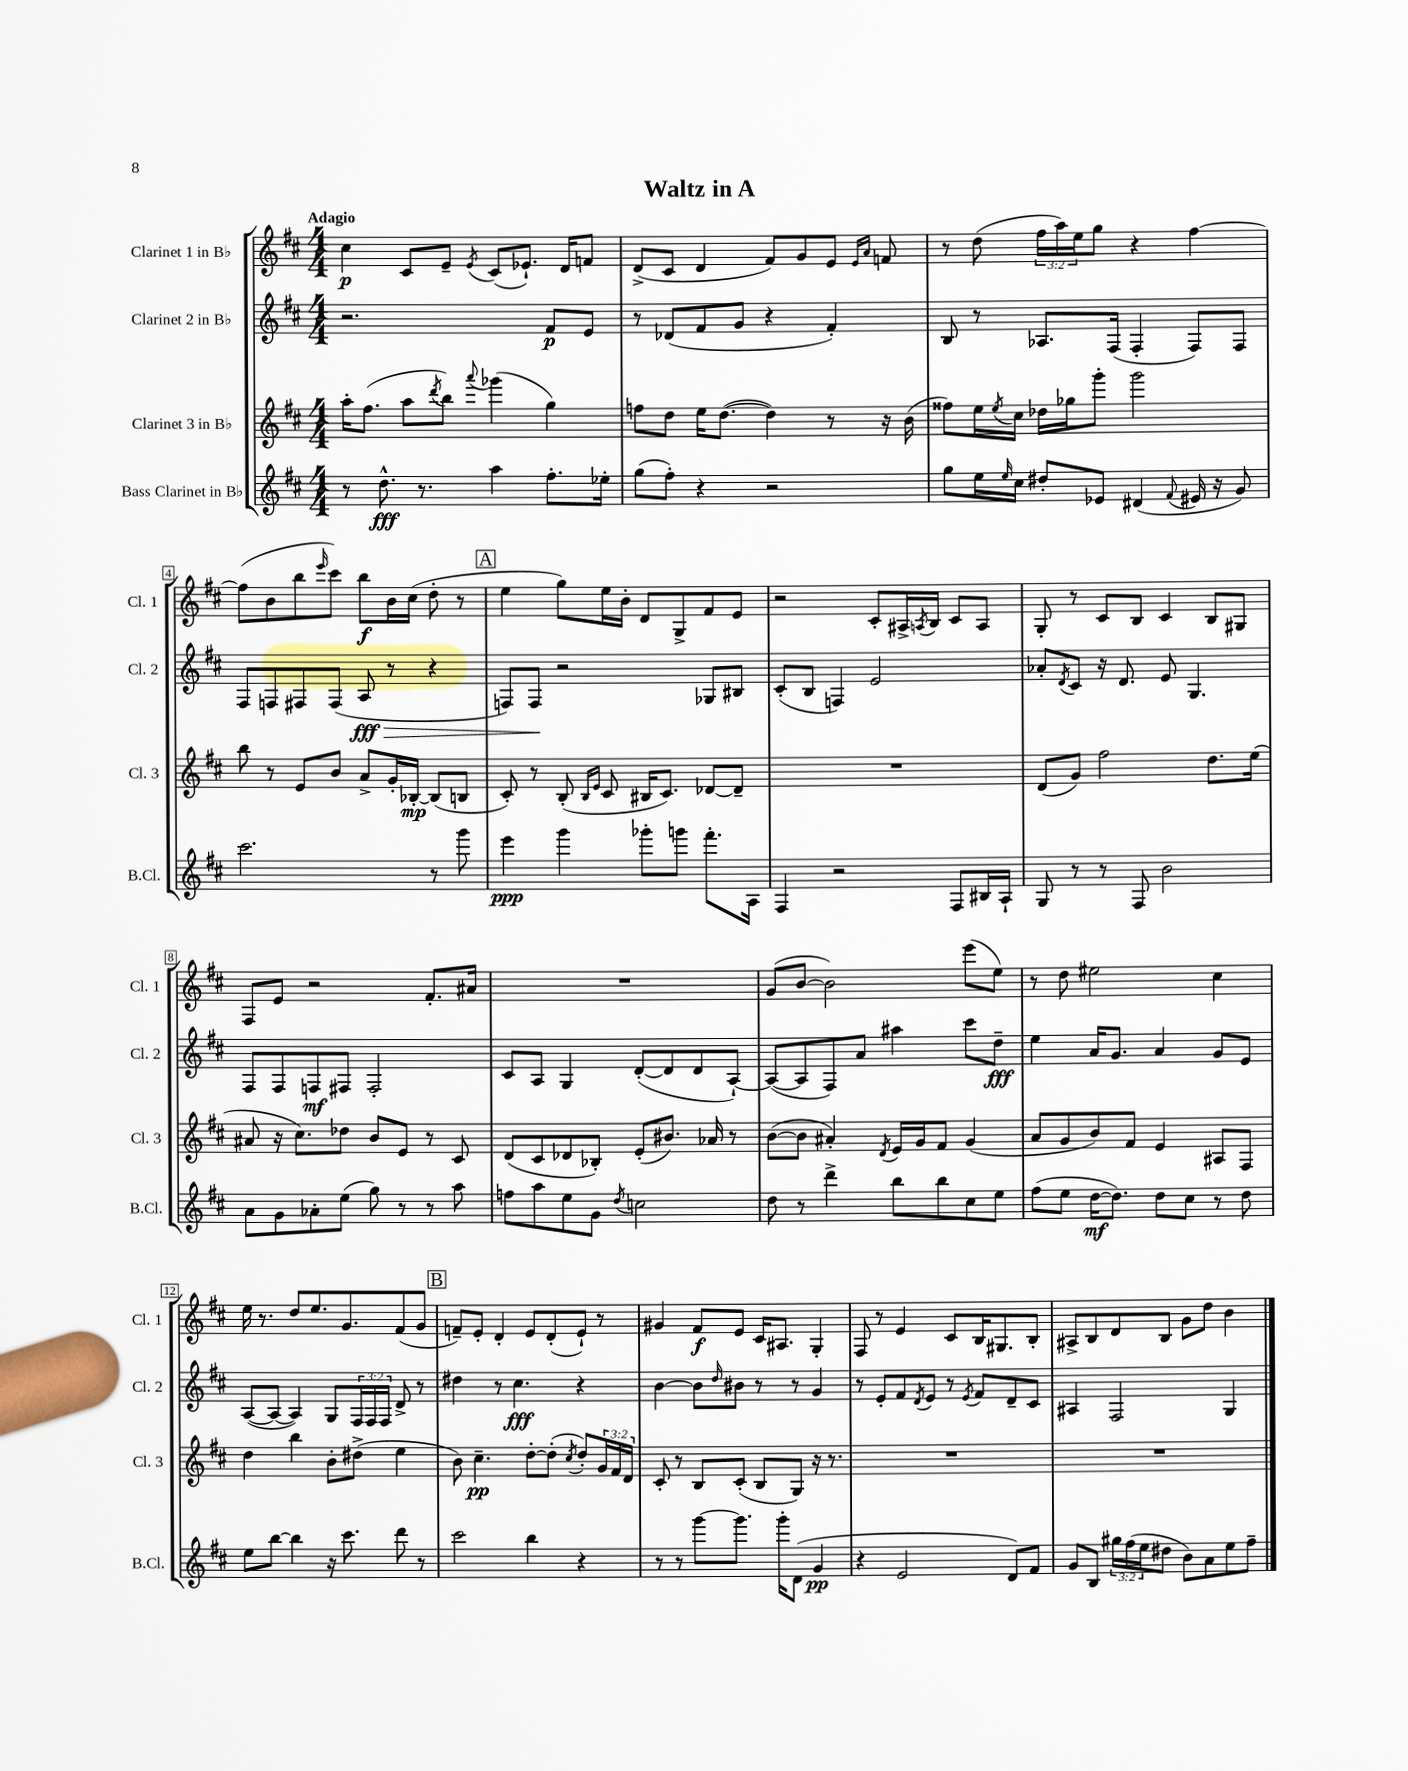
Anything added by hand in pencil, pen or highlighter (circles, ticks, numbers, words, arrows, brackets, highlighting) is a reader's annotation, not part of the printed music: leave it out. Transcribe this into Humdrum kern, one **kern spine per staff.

**kern	**dynam	**kern	**dynam	**kern	**dynam	**kern	**dynam
*part4	*part4	*part3	*part3	*part2	*part2	*part1	*part1
*staff4	*staff4	*staff3	*staff3	*staff2	*staff2	*staff1	*staff1
*I"Bass Clarinet in B♭	*	*I"Clarinet 3 in B♭	*	*I"Clarinet 2 in B♭	*	*I"Clarinet 1 in B♭	*
*I'B.Cl.	*	*I'Cl. 3	*	*I'Cl. 2	*	*I'Cl. 1	*
*clefG2	*	*clefG2	*	*clefG2	*	*clefG2	*
*k[f#c#]	*	*k[f#c#]	*	*k[f#c#]	*	*k[f#c#]	*
*M4/4	*	*M4/4	*	*M4/4	*	*M4/4	*
=1	=1	=1	=1	=1	=1	=1	=1
!	!	!	!	!	!	!LO:TX:a:B:t=Adagio	!
8r	.	16aa'\KL	.	2.r	.	4cc#\	p
.	.	(8.ff#\J	.	.	.	.	.
8.dd^^\	fff	.	.	.	.	.	.
.	.	8aa\L	.	.	.	8c#/L	.
8.r	.	.	.	.	.	.	.
.	.	8qddd/	.	.	.	.	.
.	.	8bb\J)	.	.	.	8e~/J	.
.	.	8qqaaa/	.	.	.	8qe/	.
4aa\	.	(4ggg-X\	.	.	.	(8c#/L	.
.	.	.	.	.	.	8.e-X`/J)	.
8.ff#'\L	.	4gg\)	.	8f#/L	p	.	.
.	.	.	.	.	.	16d/KL	.
.	.	.	.	8e/J	.	8fn/J	.
16ee-X'\Jk	.	.	.	.	.	.	.
=2	=2	=2	=2	=2	=2	=2	=2
(8gg\L	.	8ffn\L	.	8r	.	(8d^/L	.
8ff#'\J)	.	8dd\J	.	(8d-X/L	.	8c#/J	.
4r	.	16ee\KL	.	8f#/	.	4d/	.
.	.	([8.dd\J	.	.	.	.	.
.	.	.	.	8g/J	.	.	.
2r	.	4dd\])	.	4r	.	8f#/L)	.
.	.	.	.	.	.	8g/	.
.	.	8r	.	4f#'/)	.	8e/J	.
.	.	.	.	.	.	16qqe/LL	.
.	.	.	.	.	.	16qqa/JJ	.
.	.	16r	.	.	.	8fn/	.
.	.	(16b\	.	.	.	.	.
=3	=3	=3	=3	=3	=3	=3	=3
8gg\L	.	8ff##X\L)	.	8B/	.	8r	.
16ee\L	.	16ee\L	.	8r	.	(8dd\	.
16qqee/	.	8qee/	.	.	.	.	.
16cc#\JJ	.	16cc#\JJ	.	.	.	.	.
8dd#X'/L	.	16dd-X\LL	.	8.A-X/L	.	24ff#\LL	.
.	.	.	.	.	.	24aa\)	.
.	.	16gg-X\J	.	.	.	.	.
.	.	.	.	.	.	24ee\J	.
8e-X/J	.	8ggg'\J	.	.	.	8gg\J	.
.	.	.	.	(16F#/Jk	.	.	.
(4d#X/	.	2ggg\	.	4F#'/	.	4r	.
8qqf#/	.	.	.	.	.	.	.
16e#X/	.	.	.	8F#/L)	.	[4ff#\	.
16r	.	.	.	.	.	.	.
8g/)	.	.	.	8F#/J	.	.	.
!!LO:LB:g=z
=4	=4	=4	=4	=4	=4	=4	=4
2.ccc#\	.	8bb\	.	8F#/L	.	(8ff#\L]	.
.	.	8r	.	8Fn/	.	8b\	.
.	.	8e/L	.	8F#X/	.	8bb\	.
.	.	.	.	.	.	16qqeee/	.
.	.	8b/J	.	(8F#/J	.	8ccc#\J)	.
!	!	!	!	!	!LO:HP:b	!	!
.	.	8a^/L	.	8A/	> fff	8bb\L	f
.	.	16g'/L	.	8r	.	16b\L	.
.	.	[16B-X'/JJ	mp	.	.	(16cc#\JJ	.
8r	.	(8B-/L]	.	4r	.	8dd'\	.
8ggg\	.	8Bn/J	.	.	.	8r	.
!!LO:REH:place=s1:t=A
=5	=5	=5	=5	=5	=5	=5	=5
4eee\	ppp	8c#'/)	.	8Fn/L)	.	4ee\	.
.	.	8r	.	8F/J	.	.	.
4ggg\	.	(8B'/	.	2r	]	8gg\L)	.
.	.	16qqB/LL	.	.	.	.	.
.	.	16qqe/JJ	.	.	.	.	.
.	.	8c#/	.	.	.	16ee\L	.
.	.	.	.	.	.	16b'\JJ	.
8ggg-X'\L	.	16B#X/KL	.	.	.	8d/L	.
.	.	8.c#/J)	.	.	.	.	.
8gggn\J	.	.	.	.	.	8G^/	.
8.fff#'\L	.	[8d-X/L	.	8G-X/L	.	8f#/	.
.	.	8d-~/J]	.	8B#X/J	.	8e/J	.
16A\Jk	.	.	.	.	.	.	.
=6	=6	=6	=6	=6	=6	=6	=6
4F#/	.	1r	.	(8c#'/L	.	2r	.
.	.	.	.	8B/J	.	.	.
2r	.	.	.	4Fn/)	.	.	.
.	.	.	.	2e/	.	8c#'/L	.
.	.	.	.	.	.	16A#X^/L	.
.	.	.	.	.	.	8qAn/	.
.	.	.	.	.	.	16B/JJ	.
8F#/L	.	.	.	.	.	8c#/L	.
16B#X/L	.	.	.	.	.	8A/J	.
16A`/JJ	.	.	.	.	.	.	.
=7	=7	=7	=7	=7	=7	=7	=7
8G/	.	(8d/L	.	8a-X'/L	.	8G'/	.
.	.	.	.	8qd/	.	.	.
8r	.	8g/J)	.	8c#/J	.	8r	.
8r	.	2ff#\	.	16r	.	8c#/L	.
.	.	.	.	8.d/	.	.	.
8F#/	.	.	.	.	.	8B/J	.
2b\	.	.	.	8e/	.	4c#/	.
.	.	.	.	4.G/	.	.	.
.	.	8.dd\L	.	.	.	8B/L	.
.	.	.	.	.	.	8G#X/J	.
.	.	(16ee\Jk	.	.	.	.	.
!!LO:LB:g=z
=8	=8	=8	=8	=8	=8	=8	=8
8a\L	.	8a#X/	.	8F#/L	.	8F#/L	.
8g\	.	16r	.	8F#/	.	8e/J	.
.	.	8.cc#\L)	.	.	.	.	.
8a-X'\	.	.	.	8Fn/	mf	2r	.
(8ee\J	.	8dd-X\J	.	8F#X/J	.	.	.
8gg\)	.	8b/L	.	2F#'/	.	.	.
8r	.	8e/J	.	.	.	.	.
8r	.	8r	.	.	.	8.f#'/L	.
8aa\	.	8c#/	.	.	.	.	.
.	.	.	.	.	.	16a#X/Jk	.
=9	=9	=9	=9	=9	=9	=9	=9
8ffn\L	.	(8d/L	.	8c#/L	.	1r	.
8aa\	.	8c#/	.	8A/J	.	.	.
8ee\	.	8d-X/	.	4G/	.	.	.
8g\J	.	8B-X'/J)	.	.	.	.	.
8qdd/	.	.	.	.	.	.	.
2ccn\	.	(8e'/L	.	([8d'/L	.	.	.
.	.	8.b#X/J)	.	8d/]	.	.	.
.	.	.	.	8d/	.	.	.
.	.	16a-X/	.	.	.	.	.
.	.	8r	.	[8A`/J)	.	.	.
=10	=10	=10	=10	=10	=10	=10	=10
8dd\	.	([8b\L	.	(8A/L_	.	(8g/L	.
8r	.	8b\J]	.	8A/]	.	[8b/J	.
4ddd^\	.	4a#X'/)	.	8F#/)	.	2b\])	.
.	.	.	.	8a/J	.	.	.
.	.	8qd/	.	.	.	.	.
8bb\L	.	16e/LL	.	4aa#X\	.	.	.
.	.	16g/J	.	.	.	.	.
8bb\	.	8f#/J	.	.	.	.	.
8cc#\	.	(4g/	.	8ccc#\L	.	(8eee\L	.
8ee\J	.	.	.	8dd~\J	fff	8ee\J)	.
=11	=11	=11	=11	=11	=11	=11	=11
(8ff#\L	.	8a/L	.	4ee\	.	8r	.
8ee\J	.	8g/	.	.	.	8dd\	.
[16dd\KL	mf	8b/)	.	16a/KL	.	2ee#X\	.
8.dd\J])	.	.	.	8.g/J	.	.	.
.	.	8f#/J	.	.	.	.	.
8dd\L	.	4e/	.	4a/	.	.	.
8cc#\J	.	.	.	.	.	.	.
8r	.	8A#X/L	.	8g/L	.	4cc#\	.
8dd\	.	8F#/J	.	8e/J	.	.	.
!!LO:LB:g=z
=12	=12	=12	=12	=12	=12	=12	=12
8ee\L	.	4dd\	.	([8A/L	.	16ee\	.
.	.	.	.	.	.	8.r	.
[8bb\J	.	.	.	8A/J_	.	.	.
4bb\]	.	4bb\	.	4A/])	.	8dd/L	.
.	.	.	.	.	.	8.ee/	.
16r	.	8b'\L	.	8G/L	.	.	.
8.ccc#\	.	.	.	.	.	8.g/	.
.	.	(8dd#X^\J	.	24F#/L	.	.	.
.	.	.	.	24F#/	.	.	.
.	.	.	.	24F#/JJ	.	.	.
8ddd\	.	4ee\	.	8d^/	.	(8f#/	.
8r	.	.	.	8r	.	8g/J	.
!!LO:REH:place=s1:t=B
=13	=13	=13	=13	=13	=13	=13	=13
2ccc#\	.	8b\)	.	4dd#X\	.	8fn~/L)	.
.	.	4.cc#~\	pp	.	.	8e'/J	.
.	.	.	.	8r	.	4d'/	.
.	.	.	.	4.cc#\	fff	.	.
4bb\	.	[8dd'\L	.	.	.	8e/L	.
.	.	(8dd'\J]	.	.	.	(8d'/	.
.	.	8qcc#/	.	.	.	.	.
4r	.	8dd'/L)	.	4r	.	8e`/J)	.
.	.	24g/L	.	.	.	8r	.
.	.	24f#/	.	.	.	.	.
.	.	24d/JJ	.	.	.	.	.
=14	=14	=14	=14	=14	=14	=14	=14
8r	.	8c#'/	.	[4b\	.	4g#X/	.
8r	.	8r	.	.	.	.	.
[8ggg\L	.	8B/L	.	8b\L]	.	8f#/L	f
.	.	.	.	16qqdd/	.	.	.
8.ggg\J]	.	(8c#'/J	.	8b#X\J	.	8e/J	.
.	.	8B/L	.	8r	.	16c#/KL	.
16ggg'\KL	.	.	.	.	.	8.A#X/J	.
(8d\J	.	8G/J)	.	8r	.	.	.
4g/	pp	16r	.	4g/	.	4G'/	.
.	.	8.r	.	.	.	.	.
=15	=15	=15	=15	=15	=15	=15	=15
4r	.	1r	.	8r	.	8F#/	.
.	.	.	.	8e'/L	.	8r	.
2e/	.	.	.	8f#/	.	4e/	.
.	.	.	.	8qd/	.	.	.
.	.	.	.	8e/J	.	.	.
.	.	.	.	8r	.	8c#/L	.
.	.	.	.	8qe/	.	.	.
.	.	.	.	8f#/L	.	16B/K	.
.	.	.	.	.	.	8.G#X/	.
8d/L)	.	.	.	8d~/	.	.	.
8f#/J	.	.	.	8c#/J	.	8B'/J	.
=16	=16	=16	=16	=16	=16	=16	=16
8g/L	.	1r	.	4A#X/	.	8A#X^/L	.
8B/J	.	.	.	.	.	8B/	.
24gg#X\LL	.	.	.	2F#/	.	8d/	.
(24ff#\	.	.	.	.	.	.	.
24ee\J	.	.	.	.	.	.	.
8dd#X\J	.	.	.	.	.	8B/J	.
8b\L)	.	.	.	.	.	8g\L	.
8a\	.	.	.	.	.	8dd\J	.
8ee\	.	.	.	4G/	.	4b\	.
8ff#~\J	.	.	.	.	.	.	.
==	==	==	==	==	==	==	==
*-	*-	*-	*-	*-	*-	*-	*-
